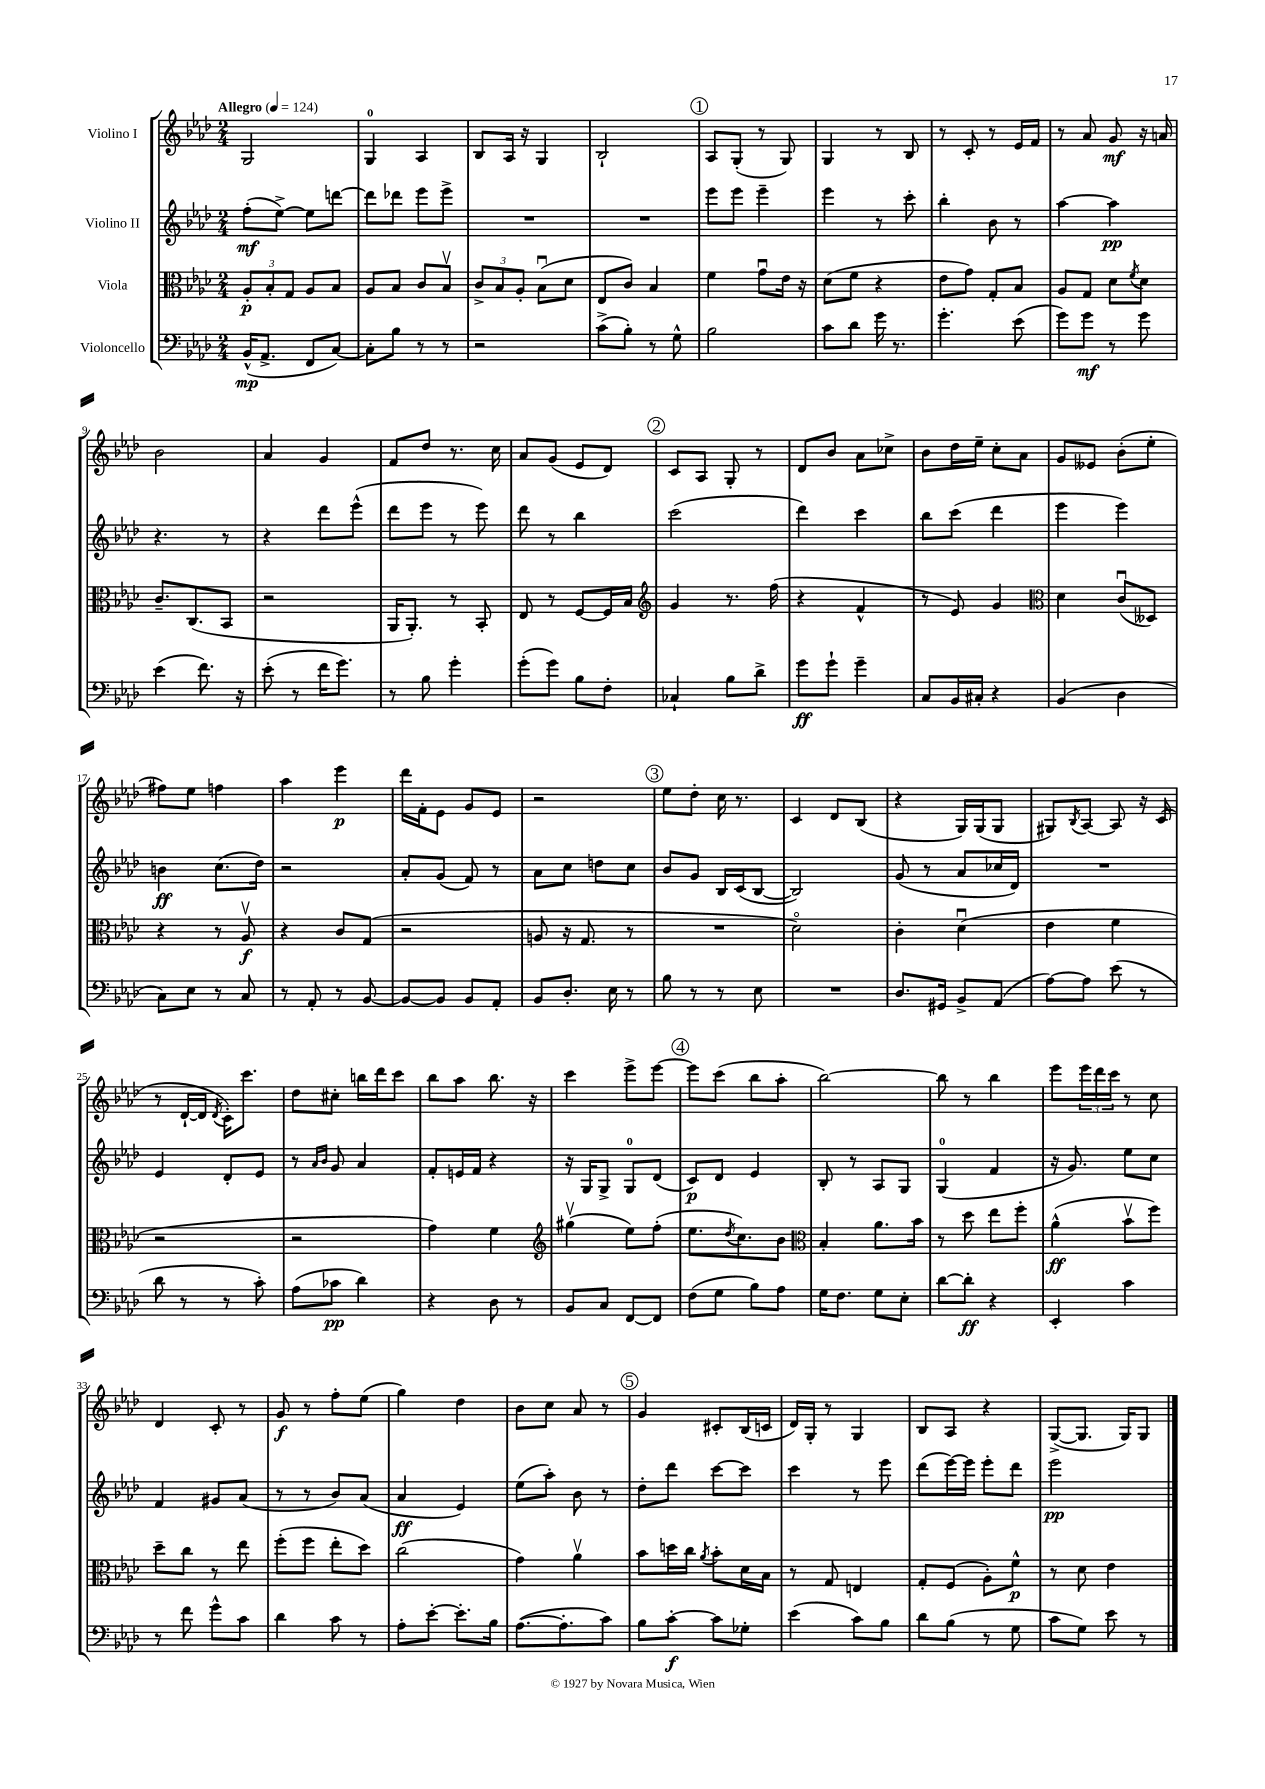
<<
\new StaffGroup <<
\new Staff = "s0" \with { instrumentName = "Violino I" } {
    \clef treble \key aes \major \numericTimeSignature \time 2/4 \tempo "Allegro" 4 = 124
    g2 |
    g4-0 aes4 |
    bes8 aes16 r16 g4 |
    bes2-! |
    \mark \markup { \circle "1" } aes8 g8-.( r8 g8) |
    g4 r8 bes8 |
    r8 c'8-. r8 ees'16 f'16 |
    r8 aes'8 g'8\mf r16 a'16 |
    bes'2 |
    aes'4 g'4 |
    f'8 des''8 r8. c''16 |
    aes'8 g'8( ees'8 des'8) |
    \mark \markup { \circle "2" } c'8 aes8 g8-. r8 |
    des'8 bes'8 aes'8 ces''8-> |
    bes'8 des''16 ees''16-- c''8-. aes'8 |
    g'8 eeses'8 bes'8-.( ees''8-. |
    fis''8) ees''8 f''4 |
    aes''4 ees'''4\p |
    des'''16 f'16-. ees'8 g'8 ees'8 |
    r2 |
    \mark \markup { \circle "3" } ees''8 des''8-. c''16 r8. |
    c'4 des'8 bes8( |
    r4 g16) g16( g8 |
    gis8) \acciaccatura { bes8 } aes8~ aes8 r16 c'16( |
    r8 des'16~-! des'16 \acciaccatura { des'8 } c'16-.) c'''8. |
    des''8 cis''8-. b''16 des'''16 c'''8 |
    bes''8 aes''8 bes''8. r16 |
    c'''4 ees'''8-> ees'''8~ |
    \mark \markup { \circle "4" } ees'''8 c'''8( bes''8 aes''8-. |
    bes''2~) |
    bes''8 r8 bes''4 |
    ees'''8 \tuplet 3/2 { ees'''16 des'''16 c'''16 } r8 c''8 |
    des'4 c'8-. r8 |
    g'8\f r8 f''8-. ees''8( |
    g''4) des''4 |
    bes'8 c''8 aes'8 r8 |
    \mark \markup { \circle "5" } g'4 cis'8-. bes16( c'16 |
    des'16) g16-. r8 g4 |
    bes8 aes8 r4 |
    g8~->( g8. g16) g8 \bar "|." |
}
\new Staff = "s1" \with { instrumentName = "Violino II" } {
    \clef treble \key aes \major \numericTimeSignature \time 2/4
    f''8-.\mf( ees''8~->) ees''8 d'''8~ |
    d'''8 des'''8 ees'''8 ees'''8-> |
    R2 |
    R2 |
    \mark \markup { \circle "1" } ees'''8 ees'''8 ees'''4-- |
    ees'''4 r8 c'''8-. |
    bes''4-. bes'8 r8 |
    aes''4~ aes''4\pp |
    r4. r8 |
    r4 des'''8 ees'''8-^( |
    des'''8 ees'''8 r8 ees'''8) |
    des'''8 r8 bes''4 |
    \mark \markup { \circle "2" } c'''2( |
    des'''4) c'''4 |
    bes''8 c'''8( des'''4 |
    ees'''4 ees'''4) |
    b'4\ff c''8.( des''16) |
    r2 |
    aes'8-. g'8( f'8) r8 |
    aes'8 c''8 d''8 c''8 |
    \mark \markup { \circle "3" } bes'8 g'8 bes16 c'16( bes8~ |
    bes2) |
    g'8( r8 aes'8 ces''16 des'16) |
    R2 |
    ees'4 des'8-. ees'8 |
    r8 \grace { aes'16 bes'16 } g'8 aes'4 |
    f'8-. e'16 f'16 r4 |
    r16 g16 g8-> g8-0 des'8( |
    \mark \markup { \circle "4" } c'8\p) des'8 ees'4 |
    bes8-. r8 aes8 g8 |
    g4-0( f'4 |
    r16 g'8.) ees''8 c''8 |
    f'4 gis'8 aes'8( |
    r8 r8 bes'8) aes'8( |
    aes'4\ff ees'4) |
    ees''8( aes''8-.) bes'8 r8 |
    \mark \markup { \circle "5" } des''8-. des'''8 c'''8~ c'''8 |
    c'''4 r8 ees'''8 |
    des'''8( ees'''16~) ees'''16 ees'''8-. des'''8 |
    ees'''2\pp \bar "|." |
}
\new Staff = "s2" \with { instrumentName = "Viola" } {
    \clef alto \key aes \major \numericTimeSignature \time 2/4
    \tuplet 3/2 { aes8-.\p bes8-. g8 } aes8 bes8 |
    aes8 bes8 c'8 bes8\upbow |
    \tuplet 3/2 { c'8-> bes8 aes8-. } bes8\downbow( des'8 |
    ees8 c'8) bes4 |
    \mark \markup { \circle "1" } f'4 g'8\downbow ees'16 r16 |
    des'8( f'8 r4 |
    ees'8 g'8) g8-. bes8 |
    aes8 g8 des'8 \acciaccatura { f'8 } des'8 |
    c'8.-- c8.( bes,8 |
    r2 |
    aes,16 aes,8.-.) r8 bes,8-. |
    ees8 r8 f8~ f16 bes16 |
    \mark \markup { \circle "2" } \clef treble g'4 r8. f''16( |
    r4 f'4-^ |
    r8 ees'8) g'4 |
    \clef alto des'4 c'8\downbow( deses8) |
    r4 r8 aes8\upbow\f |
    r4 c'8 g8( |
    r2 |
    a8 r16 g8. r8 |
    \mark \markup { \circle "3" } R2 |
    des'2\flageolet) |
    c'4-. des'4\downbow( |
    ees'4 f'4 |
    r2 |
    r2 |
    g'4) f'4 |
    \clef treble gis''4\upbow( ees''8) f''8-.( |
    \mark \markup { \circle "4" } ees''8. \acciaccatura { des''8 } c''8.) bes'8 |
    \clef alto bes4-. aes'8. bes'16 |
    r8 des''8 ees''8 f''8-. |
    aes'4-^\ff( bes'8\upbow f''8) |
    des''8-- c''8 r8 ees''8 |
    f''8-.( f''8 ees''8-. des''8) |
    c''2( |
    g'4) aes'4\upbow |
    \mark \markup { \circle "5" } bes'8 d''16 c''16 \acciaccatura { aes'8 } bes'8-. des'16 bes16 |
    r8 g8 e4 |
    g8-. f8( aes8-.) f'8-^\p |
    r8 des'8 ees'4 \bar "|." |
}
\new Staff = "s3" \with { instrumentName = "Violoncello" } {
    \clef bass \key aes \major \numericTimeSignature \time 2/4
    bes,16-^\mp( aes,8.-> f,8 c8~) |
    c8-. bes8 r8 r8 |
    r2 |
    c'8->( bes8-.) r8 g8-^ |
    \mark \markup { \circle "1" } bes2 |
    c'8 des'8 g'16 r8. |
    g'4.-. ees'8( |
    g'8) g'8\mf r8 g'8 |
    ees'4( f'8.) r16 |
    ees'8-.( r8 f'16 g'8.) |
    r8 bes8 g'4-. |
    g'8-.( g'8) bes8 f8-. |
    \mark \markup { \circle "2" } ces4-! bes8 des'8-> |
    g'8\ff g'8-! g'4-- |
    c8 bes,16 cis16-. r4 |
    bes,4( des4 |
    c8) ees8 r8 c8 |
    r8 aes,8-. r8 bes,8~ |
    bes,8~ bes,8 bes,8 aes,8-. |
    bes,8 des8.-. ees16 r8 |
    \mark \markup { \circle "3" } bes8 r8 r8 ees8 |
    R2 |
    des8. gis,16 bes,8-> aes,8( |
    aes8~) aes8 ees'8( r8 |
    des'8 r8 r8 c'8-.) |
    aes8( ces'8\pp des'4) |
    r4 des8 r8 |
    bes,8 c8 f,8~ f,8 |
    \mark \markup { \circle "4" } f8( g8 bes8) aes8 |
    g16 f8. g8 ees8-. |
    des'8~ des'8-.\ff r4 |
    ees,4-. c'4 |
    r8 f'8 g'8-^ c'8 |
    des'4 c'8 r8 |
    aes8-. ees'8~-. ees'8.-. bes16 |
    aes8.~( aes8.-. c'8) |
    \mark \markup { \circle "5" } bes8 c'8~-.\f c'8 ges8-. |
    ees'4( c'8) bes8 |
    des'8 bes8( r8 g8 |
    c'8 g8) ees'8 r8 \bar "|." |
}
>>
>>
